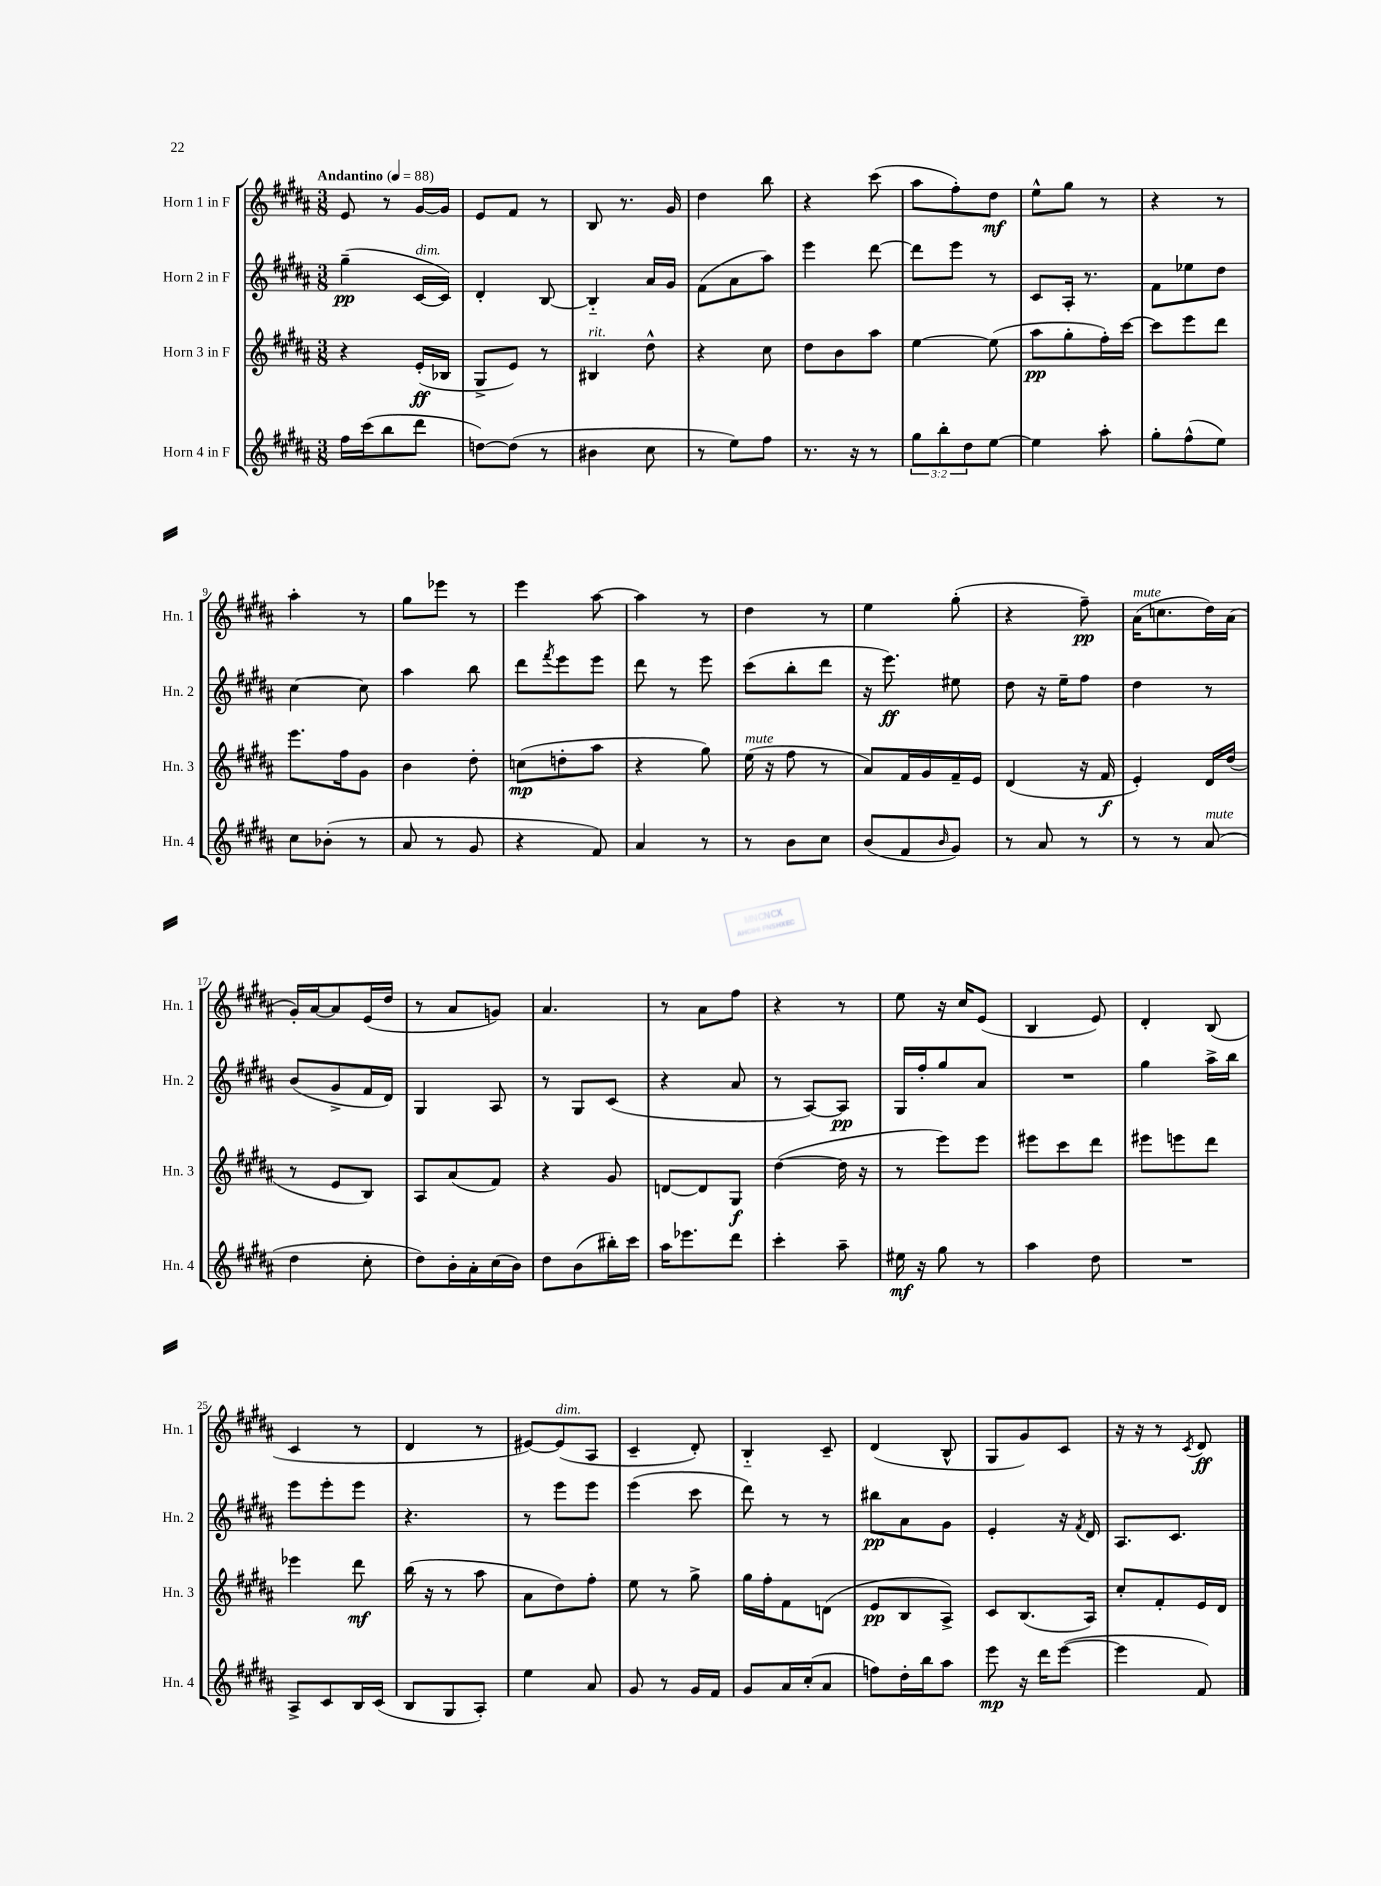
<<
\new StaffGroup <<
\new Staff = "s0" \with { instrumentName = "Horn 1 in F" shortInstrumentName = "Hn. 1" } {
    \clef treble \key b \major \numericTimeSignature \time 3/8 \tempo "Andantino" 4 = 88
    e'8 r8 gis'16~ gis'16 |
    e'8 fis'8 r8 |
    b8 r8. gis'16 |
    dis''4 b''8 |
    r4 cis'''8( |
    ais''8 fis''8-.) dis''8\mf |
    e''8-^ gis''8 r8 |
    r4 r8 |
    ais''4-. r8 |
    gis''8 ees'''8 r8 |
    e'''4 ais''8~ |
    ais''4 r8 |
    dis''4 r8 |
    e''4 gis''8-.( |
    r4 fis''8--\pp) |
    ais'16^\markup { \italic "mute" }( c''8. dis''16) ais'16( |
    gis'16-.) ais'16~ ais'8 e'16( dis''16 |
    r8 ais'8 g'8) |
    ais'4. |
    r8 ais'8 fis''8 |
    r4 r8 |
    e''8 r16 cis''16 e'8( |
    b4 e'8) |
    dis'4-. b8( |
    cis'4 r8 |
    dis'4 r8 |
    eis'8~) eis'8^\markup { \italic "dim." }( ais8 |
    cis'4-- dis'8-.) |
    b4-_ cis'8-- |
    dis'4( b8-^ |
    gis8 gis'8) cis'8 |
    r16 r16 r8 \acciaccatura { cis'8 } dis'8\ff \bar "|." |
}
\new Staff = "s1" \with { instrumentName = "Horn 2 in F" shortInstrumentName = "Hn. 2" } {
    \clef treble \key b \major \numericTimeSignature \time 3/8
    gis''4--\pp( cis'16~^\markup { \italic "dim." } cis'16) |
    dis'4-. b8~ |
    b4-_ ais'16 gis'16 |
    fis'8( ais'8 ais''8) |
    e'''4 dis'''8~ |
    dis'''8 e'''8 r8 |
    cis'8 ais16-. r8. |
    fis'8 ees''8 dis''8 |
    cis''4~ cis''8 |
    ais''4 b''8 |
    dis'''8 \acciaccatura { fis'''8 } e'''8 e'''8 |
    dis'''8 r8 e'''8 |
    cis'''8( b''8-. dis'''8 |
    r16 e'''8.\ff) eis''8 |
    dis''8 r16 e''16-- fis''8 |
    dis''4 r8 |
    b'8( gis'8-> fis'16 dis'16) |
    gis4 ais8 |
    r8 gis8 cis'8( |
    r4 ais'8 |
    r8 ais8~) ais8\pp |
    gis16 fis''16-. gis''8 ais'8 |
    R4. |
    gis''4 ais''16-> b''16 |
    e'''8 e'''8-. e'''8 |
    r4. |
    r8 e'''8 e'''8 |
    e'''4( cis'''8 |
    dis'''8) r8 r8 |
    bis''8\pp ais'8 gis'8 |
    e'4-. r16 \acciaccatura { fis'8 } dis'16 |
    ais8. cis'8. \bar "|." |
}
\new Staff = "s2" \with { instrumentName = "Horn 3 in F" shortInstrumentName = "Hn. 3" } {
    \clef treble \key b \major \numericTimeSignature \time 3/8
    r4 e'16-.\ff( bes16 |
    gis8-> e'8) r8 |
    bis4^\markup { \italic "rit." } dis''8-^ |
    r4 cis''8 |
    dis''8 b'8 ais''8 |
    e''4~ e''8( |
    ais''8\pp gis''8-. fis''16-.) cis'''16~ |
    cis'''8 e'''8 dis'''8 |
    e'''8. fis''16 gis'8 |
    b'4 dis''8-. |
    c''8\mp( d''8-. ais''8 |
    r4 gis''8) |
    e''16^\markup { \italic "mute" }( r16 fis''8 r8 |
    ais'8) fis'16 gis'16 fis'16-- e'16 |
    dis'4( r16 fis'16\f |
    e'4-.) dis'16 dis''16( |
    r8 e'8 b8) |
    ais8 ais'8( fis'8) |
    r4 gis'8 |
    d'8~ d'8 gis8\f |
    dis''4~( dis''16 r16 |
    r8 e'''8) e'''8 |
    eis'''8 cis'''8 dis'''8 |
    eis'''8 e'''8 dis'''8 |
    ees'''4 dis'''8\mf |
    b''16( r16 r8 ais''8 |
    ais'8 dis''8) fis''8-. |
    e''8 r8 gis''8-> |
    gis''16 fis''16-. fis'8 d'8( |
    e'8\pp b8 ais8->) |
    cis'8 b8.( ais16) |
    cis''8-. fis'8-. e'16 dis'16 \bar "|." |
}
\new Staff = "s3" \with { instrumentName = "Horn 4 in F" shortInstrumentName = "Hn. 4" } {
    \clef treble \key b \major \numericTimeSignature \time 3/8 \override Staff.TupletNumber.text = #tuplet-number::calc-fraction-text
    fis''16 cis'''16( b''8 dis'''8 |
    d''8~) d''8( r8 |
    bis'4 cis''8 |
    r8 e''8) fis''8 |
    r8. r16 r8 |
    \tuplet 3/2 { gis''8 b''8-. dis''8 } e''8~ |
    e''4 ais''8-. |
    gis''8-. fis''8-^( e''8) |
    cis''8 bes'8-.( r8 |
    ais'8 r8 gis'8 |
    r4 fis'8) |
    ais'4 r8 |
    r8 b'8 cis''8 |
    b'8( fis'8 \grace { b'16 } gis'8) |
    r8 ais'8 r8 |
    r8 r8 ais'8^\markup { \italic "mute" }( |
    dis''4 cis''8-. |
    dis''8) b'16-. ais'16-. cis''16( b'16) |
    dis''8 b'8( bis''16-.) cis'''16 |
    ais''16 ees'''8. dis'''8 |
    cis'''4-. ais''8-- |
    eis''16\mf r16 gis''8 r8 |
    ais''4 dis''8 |
    R4. |
    ais8-> cis'8 b16 cis'16( |
    b8 gis8 ais8-.) |
    e''4 ais'8 |
    gis'8 r8 gis'16 fis'16 |
    gis'8 ais'16 cis''16-.( ais'8 |
    f''8) dis''16-. b''16 ais''8 |
    e'''8\mp r16 dis'''16 e'''8~( |
    e'''4 fis'8) \bar "|." |
}
>>
>>
